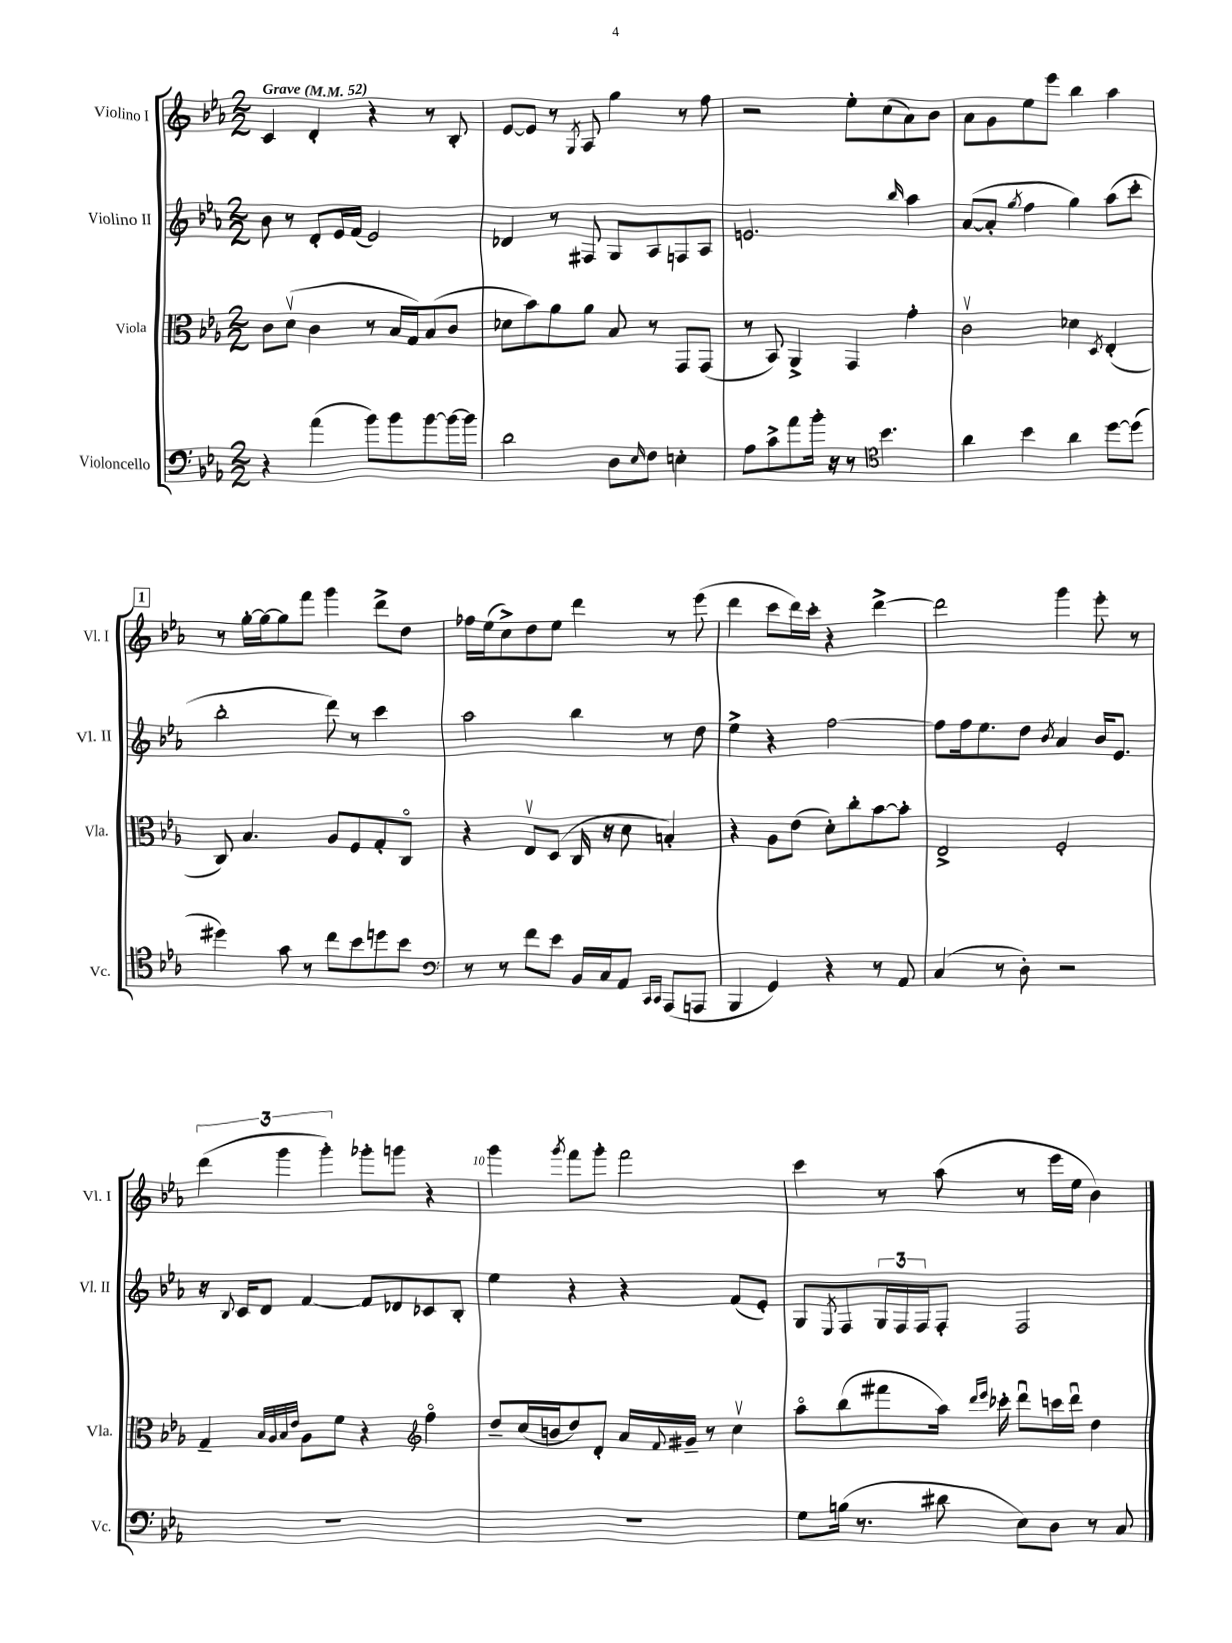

**kern	**kern	**kern	**kern
*staff4	*staff3	*staff2	*staff1
*clefF4	*clefC3	*clefG2	*clefG2
*k[b-e-a-]	*k[b-e-a-]	*k[b-e-a-]	*k[b-e-a-]
*M2/2	*M2/2	*M2/2	*M2/2
*MM52	*MM52	*MM52	*MM52
4r	8c	8b-	4c
.	(8dv	8r	.
(4a-	4c	8d'	4d'
.	.	16e-	.
.	.	(16f	.
8b-)	8r	2e-)	4r
8b-	16B-	.	.
.	16G)	.	.
[8b-	(8B-	.	8r
16b-_	8c	.	8B-'
16b-]	.	.	.
=	=	=	=
2d	8d-	4d-	[8e-
.	8b-)	.	8e-]
.	8a-	8r	8r
.	.	.	8qG
.	8a-	8F#	8A-
8D	8B-	8G	4gg
16qqE-	.	.	.
8F	8r	8A-	.
4E'	8GG	8F	8r
.	(8GG	8A-	8ff
=	=	=	=
8A-	8r	2.e	2r
8c^	8BB-)	.	.
8a-	4AA-^	.	.
16b-'	.	.	.
16r	.	.	.
8r	4GG	.	8ee-'
*clefC4	*	*	*
4.b-	.	.	(8cc
.	.	16qqbb-	.
.	4g'	4aa-	8a-)
.	.	.	8b-
=	=	=	=
4a-	2cv	([8a-	8a-
.	.	8a-']	8g
.	.	8qgg	.
4b-	.	4ff	8ee-
.	.	.	8eee-
4a-	4d-	4gg)	4bb-
.	8qD	.	.
[8dd	(4E-'	(8aa-	4aa-
(8dd]	.	8ccc'	.
=	=	=	=
4dd#)	8C)	2bb-'	8r
.	4.B-	.	[16gg'
.	.	.	16gg_
8g	.	.	8gg]
8r	.	.	8fff
8cc	8A-	8ddd)	4ggg
8b-	8F	8r	.
8dd	8G'	4ccc	8ddd^
8b-	8Co	.	8dd
=	=	=	=
*clefF4	*	*	*
8r	4r	2aa-	16ff-
.	.	.	(16ee-
8r	.	.	8cc^)
8f	8E-v	.	8dd
8e-	(8D	.	8ee-
16BB-	16C	4bb-	4ddd
16C	16r	.	.
8AA-	8d	.	.
16qqCC	.	.	.
16qqCC	.	.	.
(8AAA-	4B')	8r	8r
8AAA	.	8dd	(8eee-
=	=	=	=
4BBB-	4r	4ee-^	4ddd
4GG)	8A-	4r	8ccc
.	(8e-	.	16ddd)
.	.	.	16ccc'
4r	8d')	[2ff	4r
.	8cc'	.	.
8r	[8b-	.	[4ddd^
8AA-	8b-']	.	.
=	=	=	=
(4C	2E-^	8ff]	2ddd]
.	.	16ff	.
.	.	8.ee-	.
8r	.	.	.
8D')	.	8dd	.
.	.	8qb-	.
2r	2F'	4a-	4ggg
.	.	16b-	8eee-'
.	.	8.e-	.
.	.	.	8r
=	=	=	=
1r	4G~	16r	(6ddd
.	.	8qqB-	.
.	.	16c	.
.	.	8d	.
.	.	.	6ggg
.	32qqB-	.	.
.	32qqA-	.	.
.	32qqB-	.	.
.	32qqe-	.	.
.	8A-	[4f	.
.	.	.	6ggg')
.	8f	.	.
.	4r	8f]	8ggg-'
.	.	8d-	8ggg
*	*clefG2	*	*
.	4ffo	8c-	4r
.	.	8B-'	.
=	=	=	=
1r	8dd~	4ee-	4ggg
.	(16cc	.	.
.	16b	.	.
.	.	.	8qggg
.	8dd)	4r	8fff
.	8d'	.	8ggg'
.	16a-	4r	2fff
.	8qqf	.	.
.	16g#~	.	.
.	8r	.	.
.	4ccv	(8f	.
.	.	8e-')	.
=	=	=	=
8G	8aa-o	8G	4ccc
.	.	8qE-	.
(16B	(8bb-	8F	.
8.r	.	.	.
.	8fff#	24G	8r
.	.	24F	.
.	.	24F	.
8d#	16aa-)	8F'	(8aa-
.	16qqddd	.	.
.	16qqeee-	.	.
.	16ccc-'	.	.
8E-)	8dddu	2F	8r
8D	16ccc	.	16eee-
.	16dddu	.	16ee-
8r	4dd	.	4b-)
8C	.	.	.
==	==	==	==
*-	*-	*-	*-
